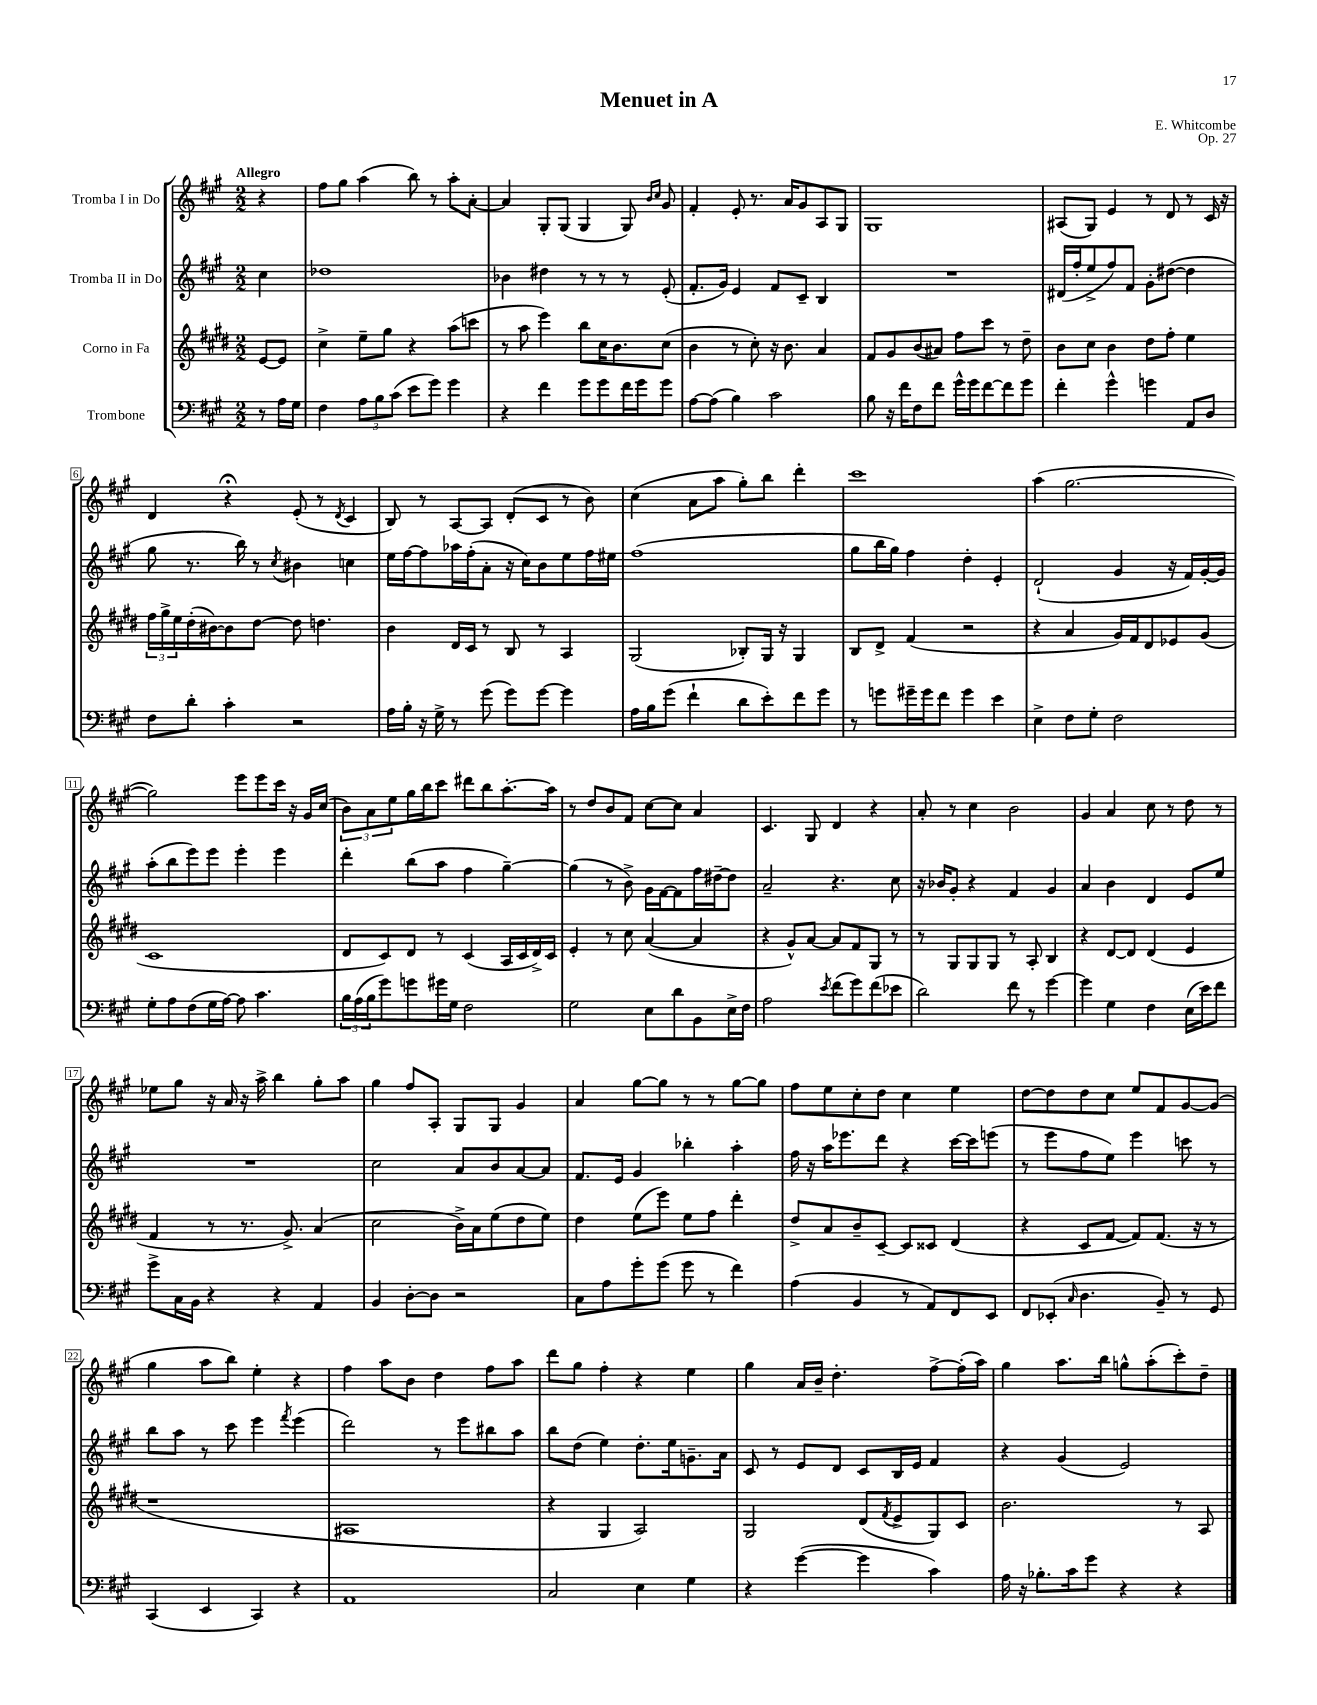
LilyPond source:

\header { title = "Menuet in A" composer = "E. Whitcombe" opus = "Op. 27" }
<<
\new StaffGroup <<
\new Staff = "s0" \with { instrumentName = "Tromba I in Do" } {
    \clef treble \key a \major \numericTimeSignature \time 2/2 \partial 4 \tempo "Allegro"
    r4 |
    fis''8 gis''8 a''4( b''8) r8 a''8-. a'8~-. |
    a'4 gis8-. gis8( gis4 gis8) \grace { b'16 cis''16 } gis'8 |
    fis'4-. e'8-. r8. a'16 gis'8 a8 gis8 |
    gis1 |
    ais8( gis8) e'4 r8 d'8 r8 cis'16 r16 |
    d'4 r4\fermata e'8-.( r8 \acciaccatura { d'8 } cis'4 |
    b8) r8 a8~ a8 d'8-.( cis'8 r8 b'8) |
    cis''4( a'8 a''8 gis''8-.) b''8 d'''4-. |
    cis'''1 |
    a''4( gis''2.~ |
    gis''2) e'''8 e'''8 cis'''16 r16 gis'16 cis''16( |
    \tuplet 3/2 { b'8) a'8 e''8 } gis''16 b''16 cis'''8 dis'''8 b''8 a''8.~-. a''16 |
    r8 d''8 b'8 fis'8 cis''8~ cis''8 a'4 |
    cis'4. gis8 d'4 r4 |
    a'8-. r8 cis''4 b'2 |
    gis'4 a'4 cis''8 r8 d''8 r8 |
    ees''8 gis''8 r16 a'16 r16 a''16-> b''4 gis''8-. a''8 |
    gis''4 fis''8 a8-. gis8 gis8 gis'4 |
    a'4 gis''8~ gis''8 r8 r8 gis''8~ gis''8 |
    fis''8 e''8 cis''8-. d''8 cis''4 e''4 |
    d''8~ d''8 d''8 cis''8 e''8 fis'8 gis'8~ gis'8( |
    gis''4 a''8 b''8) e''4-. r4 |
    fis''4 a''8 b'8 d''4 fis''8 a''8 |
    d'''8 gis''8 fis''4-. r4 e''4 |
    gis''4 a'16 b'16-- d''4.-. fis''8~-> fis''16-.( a''16) |
    gis''4 a''8. b''16 g''8-^ a''8-.( cis'''8-.) d''8-- \bar "|." |
}
\new Staff = "s1" \with { instrumentName = "Tromba II in Do" } {
    \clef treble \key a \major \numericTimeSignature \time 2/2 \partial 4
    cis''4 |
    des''1 |
    bes'4 dis''4 r8 r8 r8 e'8-.( |
    fis'8.-. gis'16) e'4 fis'8 cis'8-- b4 |
    R1 |
    dis'16( fis''16-. e''8-> fis''8) fis'8 gis'8-. dis''8~( dis''4 |
    gis''8 r8. b''16) r8 \acciaccatura { cis''8 } bis'4 c''4 |
    e''16 fis''16~ fis''8 aes''16 fis''16-.( a'8-. r16 cis''16) b'8 e''8 fis''16 eis''16 |
    fis''1( |
    gis''8 b''16 gis''16) fis''4 d''4-. e'4-. |
    d'2-!( gis'4 r16 fis'16) gis'16~-. gis'16 |
    a''8-.( b''8 e'''8) e'''8 e'''4-. e'''4 |
    d'''4-. b''8( a''8 fis''4 gis''4~--) |
    gis''4( r8 b'8->) gis'16 fis'16~ fis'8 fis''16 dis''16~-- dis''8 |
    a'2-- r4. cis''8 |
    r16 bes'16 gis'8-. r4 fis'4 gis'4 |
    a'4 b'4 d'4 e'8 e''8 |
    R1 |
    cis''2 a'8 b'8 a'8~ a'8 |
    fis'8. e'16 gis'4 bes''4-. a''4-. |
    fis''16 r16 a''16 ees'''8. d'''8 r4 cis'''16~ cis'''16 e'''8( |
    r8 e'''8 fis''8 e''8) e'''4 c'''8 r8 |
    b''8 a''8 r8 cis'''8 e'''4 \acciaccatura { fis'''8 } e'''4( |
    d'''2) r8 e'''8 bis''8 a''8 |
    b''8 d''8( e''4) d''8.-. e''16 g'8.-- a'16 |
    cis'8 r8 e'8 d'8 cis'8 b16 e'16 fis'4 |
    r4 gis'4( e'2) \bar "|." |
}
\new Staff = "s2" \with { instrumentName = "Corno in Fa" } {
    \clef treble \key e \major \numericTimeSignature \time 2/2 \partial 4
    e'8~ e'8 |
    cis''4-> e''8-- gis''8 r4 a''8( c'''8 |
    r8 a''8 e'''4) b''8 cis''16 b'8. cis''8( |
    b'4 r8 cis''8-.) r16 b'8. a'4 |
    fis'8 gis'8 b'8( ais'8) fis''8 cis'''8 r8 dis''8-- |
    b'8 cis''8 b'4 dis''8 fis''8-. e''4 |
    \tuplet 3/2 { fis''16 gis''16-> e''16 } dis''16-.( bis'16~) bis'8 dis''8~ dis''8 d''4. |
    b'4 dis'16 cis'16 r8 b8 r8 a4 |
    gis2( bes8-.) gis16 r16 gis4 |
    b8 dis'8-> fis'4( r2 |
    r4 a'4 gis'16) fis'16 dis'8 ees'8 gis'8( |
    cis'1 |
    dis'8 cis'8) dis'8 r8 cis'4( a16 cis'16 dis'16->) cis'16 |
    e'4-. r8 cis''8 a'4~( a'4 |
    r4 gis'8-^) a'8~ a'8 fis'8 gis8 r8 |
    r8 gis8 gis8 gis8 r8 a8-. b4 |
    r4 dis'8~ dis'8 dis'4( e'4 |
    fis'4 r8 r8. gis'8.->) a'4( |
    cis''2 b'16->) a'16 e''8( dis''8 e''8) |
    dis''4 e''8( e'''8) e''8 fis''8 dis'''4-. |
    dis''8-> a'8 b'8-- cis'8~-- cis'8 cisis'8 dis'4( |
    r4 cis'8 fis'8~ fis'8) fis'8.( r16 r8 |
    r1 |
    ais1 |
    r4 gis4 a2) |
    gis2 dis'8( \acciaccatura { fis'8 } e'8-> gis8) cis'8 |
    b'2. r8 a8 \bar "|." |
}
\new Staff = "s3" \with { instrumentName = "Trombone" } {
    \clef bass \key a \major \numericTimeSignature \time 2/2 \partial 4
    r8 a16 gis16 |
    fis4 \tuplet 3/2 { a8 b8 cis'8( } e'8 gis'8) gis'4 |
    r4 fis'4 gis'8 gis'8 fis'16 gis'16 gis'8 |
    a8~ a8( b4) cis'2 |
    b8 r16 fis'16 fis8 fis'8 gis'16-^ gis'16 fis'8~ fis'8 gis'8 |
    fis'4-. gis'4-^ g'4 a,8 d8 |
    fis8 d'8-. cis'4-. r2 |
    a16 b16-. r16 gis16-> r8 gis'8( gis'8) gis'8~ gis'4 |
    a16 b16 gis'8( fis'4-! d'8 e'8-.) fis'8 gis'8 |
    r8 g'8 gis'16-- gis'16 fis'8 gis'4 e'4 |
    e4-> fis8 gis8-. fis2 |
    gis8-. a8 fis8( gis16 a16~) a8 cis'4. |
    \tuplet 3/2 { b16 a16( b16 } gis'8) g'8 gis'16 gis16 fis2 |
    gis2 e8 d'8 b,8 e16-> fis16 |
    a2 \acciaccatura { e'8 } fis'8( gis'8) fis'8( ees'8 |
    d'2) fis'8 r8 gis'4~ |
    gis'4 gis4 fis4 e16( e'16) fis'8 |
    gis'8-> cis16 b,16 r4 r4 a,4 |
    b,4 d8~-. d8 r2 |
    cis8 a8 gis'8-. gis'8( gis'8 r8 fis'4) |
    a4( b,4 r8 a,8) fis,8 e,8 |
    fis,8 ees,8-.( \grace { cis16 } d4. b,8--) r8 gis,8 |
    cis,4( e,4 cis,4) r4 |
    a,1 |
    cis2 e4 gis4 |
    r4 gis'4~( gis'4 cis'4) |
    a16 r16 bes8.-. cis'16 gis'8 r4 r4 \bar "|." |
}
>>
>>
\layout { \context { \Score \override BarNumber.stencil = #(make-stencil-boxer 0.1 0.3 ly:text-interface::print) } }
